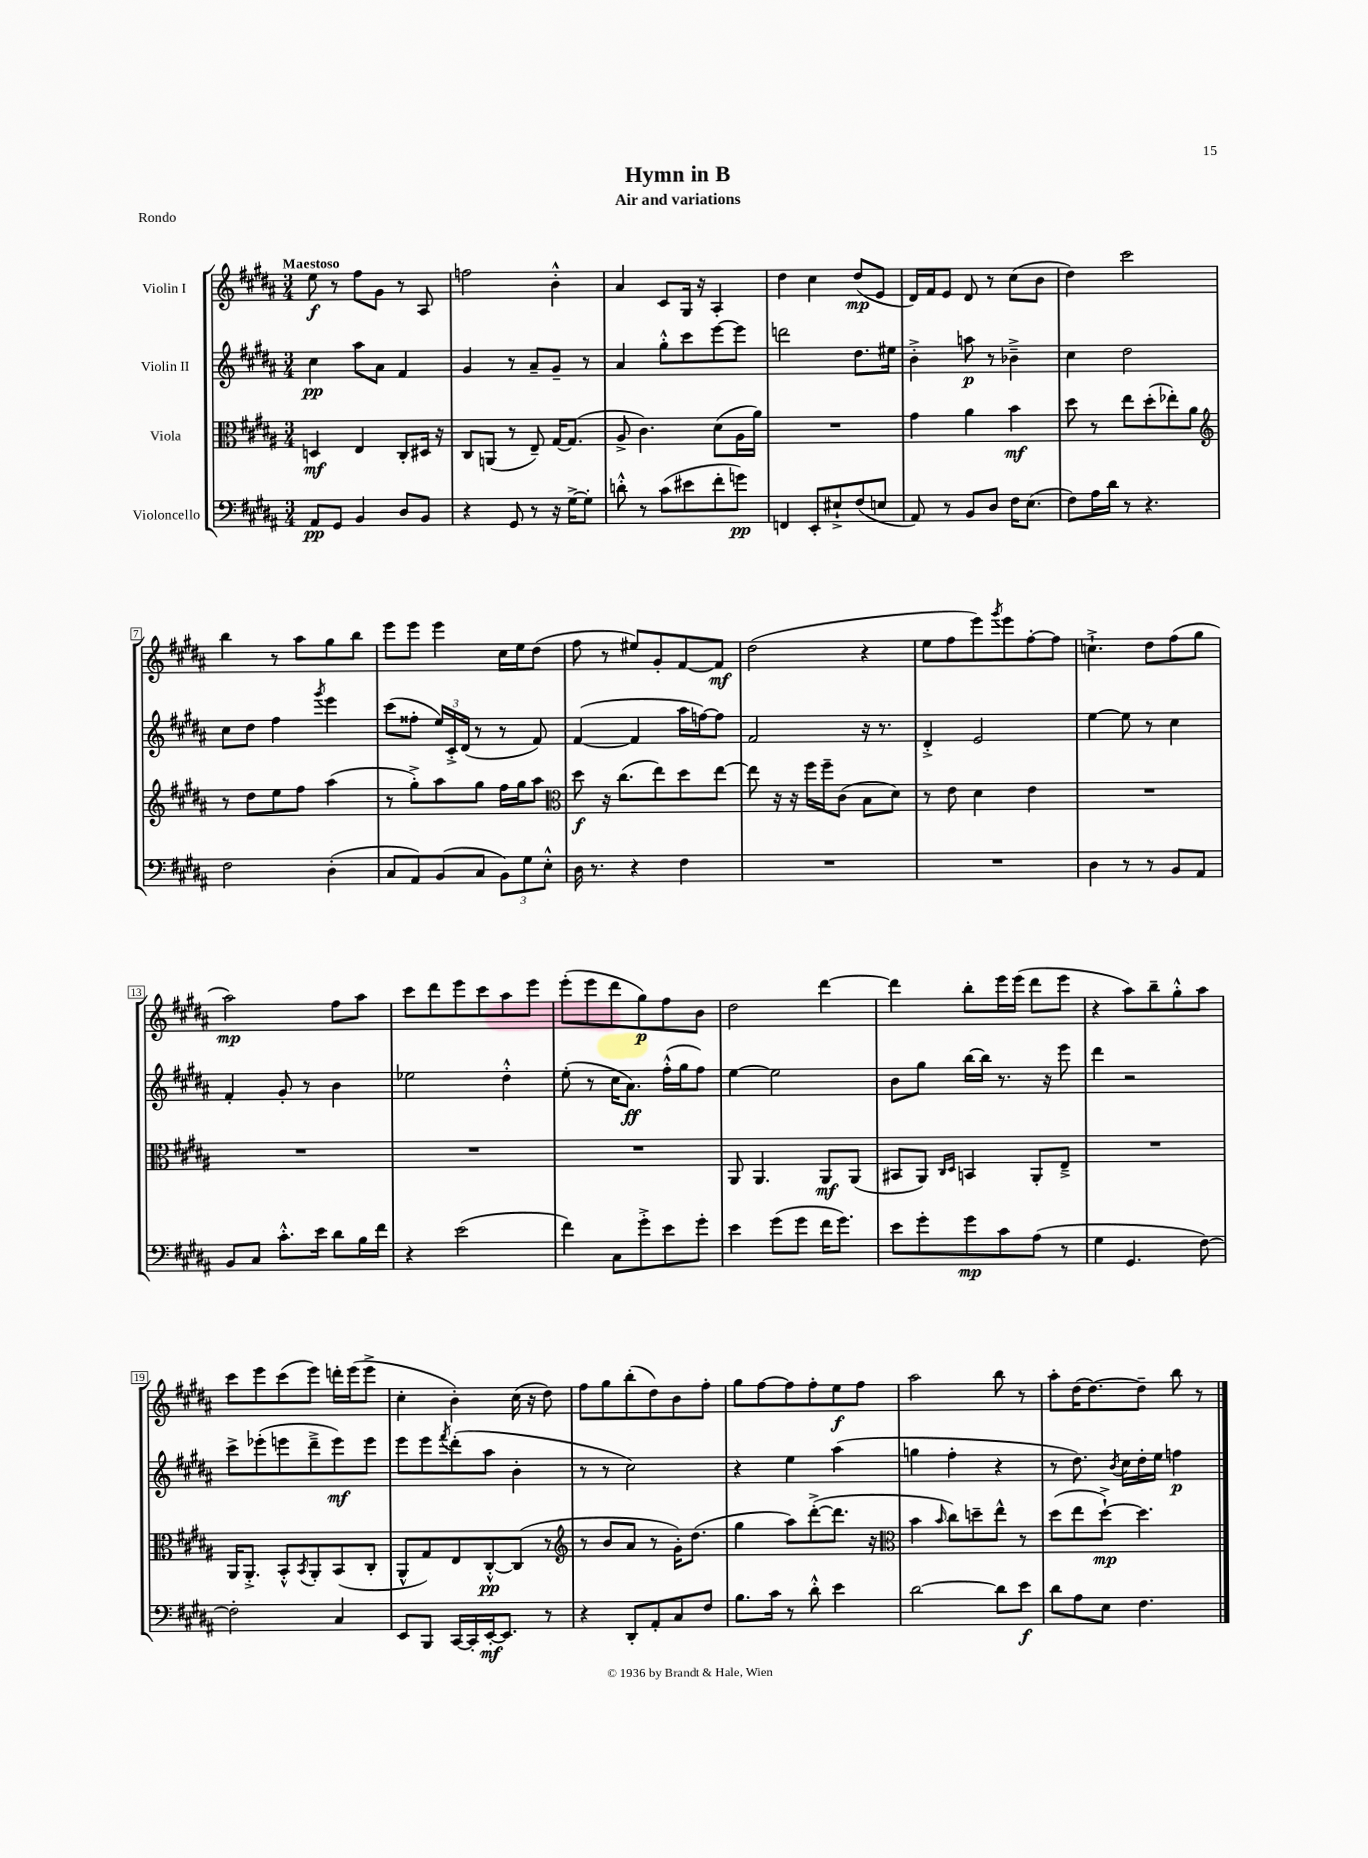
\header { title = "Hymn in B" subtitle = "Air and variations" piece = "Rondo" }
<<
\new StaffGroup <<
\new Staff = "s0" \with { instrumentName = "Violin I" } {
    \clef treble \key b \major \numericTimeSignature \time 3/4 \tempo "Maestoso"
    e''8\f r8 fis''8 gis'8 r8 ais8 |
    f''2 b'4-.-^ |
    ais'4 cis'8 gis16 r16 ais4-. |
    dis''4 cis''4 dis''8\mp( e'8 |
    dis'16) fis'16 e'8 dis'8 r8 cis''8( b'8 |
    dis''4) cis'''2 |
    b''4 r8 ais''8 gis''8 b''8 |
    e'''8 e'''8 e'''4 cis''16 e''16 dis''8( |
    fis''8 r8 eis''8) gis'8-. fis'8~ fis'8\mf |
    dis''2( r4 |
    e''8 fis''8 e'''8) \acciaccatura { gis'''8 } e'''8 fis''8~-. fis''8 |
    c''4.-!-> dis''8 fis''8( gis''8 |
    ais''2\mp) fis''8 ais''8 |
    cis'''8 dis'''8 e'''8 cis'''8 ais''8 e'''8 |
    e'''8-.( e'''8 dis'''8 gis''8\p) fis''8 b'8 |
    dis''2 dis'''4~ |
    dis'''4 b''8-. e'''16 e'''16( dis'''8 e'''8 |
    r4 ais''8) b''8-- gis''8-.-^ ais''8 |
    cis'''8 e'''8 cis'''8( e'''8) d'''16-. e'''16( e'''8-> |
    cis''4-. b'4-.) cis''16( r16 dis''8) |
    fis''8 gis''8 b''8-.( dis''8) b'8 fis''8-. |
    gis''8 fis''8~ fis''8 fis''8-. e''8\f fis''8 |
    ais''2 b''8 r8 |
    ais''8-. dis''16( dis''8.~) dis''8-- b''8 r8 \bar "|." |
}
\new Staff = "s1" \with { instrumentName = "Violin II" } {
    \clef treble \key b \major \numericTimeSignature \time 3/4
    cis''4\pp ais''8 ais'8 fis'4 |
    gis'4 r8 ais'8-- gis'8-- r8 |
    ais'4 gis''8-.-^ cis'''8 e'''8~ e'''8 |
    d'''2 dis''8. eis''16 |
    b'4-.-> a''8\p r8 bes'4---> |
    cis''4 dis''2 |
    cis''8 dis''8 fis''4 \acciaccatura { gis'''8 } e'''4 |
    cis'''8( fisis''8-. \tuplet 3/2 { e''16) cis'16-.-> dis'16( } r8 r8 fis'8) |
    fis'4~( fis'4 ais''16 f''16~) f''8 |
    fis'2 r16 r8. |
    dis'4-.-> e'2 |
    e''4~ e''8 r8 cis''4 |
    fis'4-. gis'8-. r8 b'4 |
    ees''2 dis''4-.-^ |
    e''8-.( r8 cis''16 ais'8.\ff) fis''16-.-^( gis''16 fis''8) |
    e''4~ e''2 |
    b'8 gis''8 b''16~ b''16 r8. r16 e'''8 |
    dis'''4 r2 |
    cis'''8-> ees'''8-.( e'''8 dis'''8---> e'''8\mf) e'''8 |
    e'''8 e'''8 \acciaccatura { fis'''8 } dis'''8-.( ais''8 b'4-. |
    r8 r8 cis''2) |
    r4 e''4 ais''4( |
    g''4 fis''4-. r4 |
    r8 dis''8.) \acciaccatura { b'8 } cis''16 dis''16-. e''16 f''4\p \bar "|." |
}
\new Staff = "s2" \with { instrumentName = "Viola" } {
    \clef alto \key b \major \numericTimeSignature \time 3/4
    d4\mf e4 cis8-. dis16 r16 |
    cis8 a,8( r8 e8--) gis16~ gis8.( |
    ais8-> cis'4.) dis'8( ais16 ais'16) |
    R2. |
    gis'4 ais'4 b'4\mf |
    dis''8 r8 e''8 dis''8-.( ees''8-.) ais'8 |
    \clef treble r8 dis''8 e''8 fis''8 ais''4( |
    r8 gis''8-.->) ais''8 gis''8 fis''16 gis''16 ais''8 |
    \clef alto dis''8\f r16 cis''8.( e''8) dis''8 e''8~ |
    e''8 r16 r16 fis''16 fis''16-- cis'8( b8 dis'8) |
    r8 e'8 dis'4 e'4 |
    R2. |
    R2. |
    R2. |
    R2. |
    ais,8 ais,4. ais,8\mf ais,8( |
    bis,8 ais,8) \grace { cis16 dis16 } b,4 ais,8-. e8---> |
    R2. |
    ais,16 ais,8.-.-> b,8-.-^ \acciaccatura { b,8 } ais,8-. b,8( cis8-. |
    ais,8-^ gis8) e8 cis8~-.-^\pp cis8( r8 |
    \clef treble r8 b'8 ais'8 r8 gis'16-.) dis''8.( |
    gis''4 ais''8) dis'''8~-.->( dis'''8. r16 |
    \clef alto b'4 \grace { b'16 } cis''8) d''8-- e''8-^ r8 |
    dis''8( e''8 dis''8~-!->\mp) dis''4. \bar "|." |
}
\new Staff = "s3" \with { instrumentName = "Violoncello" } {
    \clef bass \key b \major \numericTimeSignature \time 3/4
    ais,8\pp gis,8 b,4 dis8 b,8 |
    r4 gis,8 r8 r16 gis16~-> gis8-. |
    d'8-.-^ r8 cis'8( eis'8 fis'8-. g'8\pp) |
    f,4 e,8-. eis8-!-> fis8( e8 |
    ais,8) r8 b,8 dis8 fis16 e8.( |
    fis8) ais16 dis'16 r8 r4. |
    fis2 dis4-.( |
    cis8 ais,8) b,8( cis8 \tuplet 3/2 { b,8) gis8 e8-.-^ } |
    dis16 r8. r4 fis4 |
    R2. |
    R2. |
    dis4 r8 r8 b,8 ais,8 |
    b,8 cis8 cis'8.-.-^ e'16 dis'8 b16 fis'16 |
    r4 e'2( |
    fis'4) cis8 gis'8-.-> e'8 gis'8-. |
    e'4 gis'8( gis'8 fis'16 gis'8.) |
    e'8 gis'8-. gis'8\mp cis'8 ais8( r8 |
    gis4 gis,4. fis8~) |
    fis2-. cis4 |
    e,8 b,,8 cis,16~ cis,16-. e,16~-.\mf e,8. r8 |
    r4 dis,8-. ais,8-. cis8 fis8 |
    b8. cis'16 r8 dis'8-.-^ e'4 |
    dis'2~ dis'8 e'8\f |
    dis'8 ais8 e8 fis4. \bar "|." |
}
>>
>>
\layout { \context { \Score \override BarNumber.stencil = #(make-stencil-boxer 0.1 0.3 ly:text-interface::print) } }
